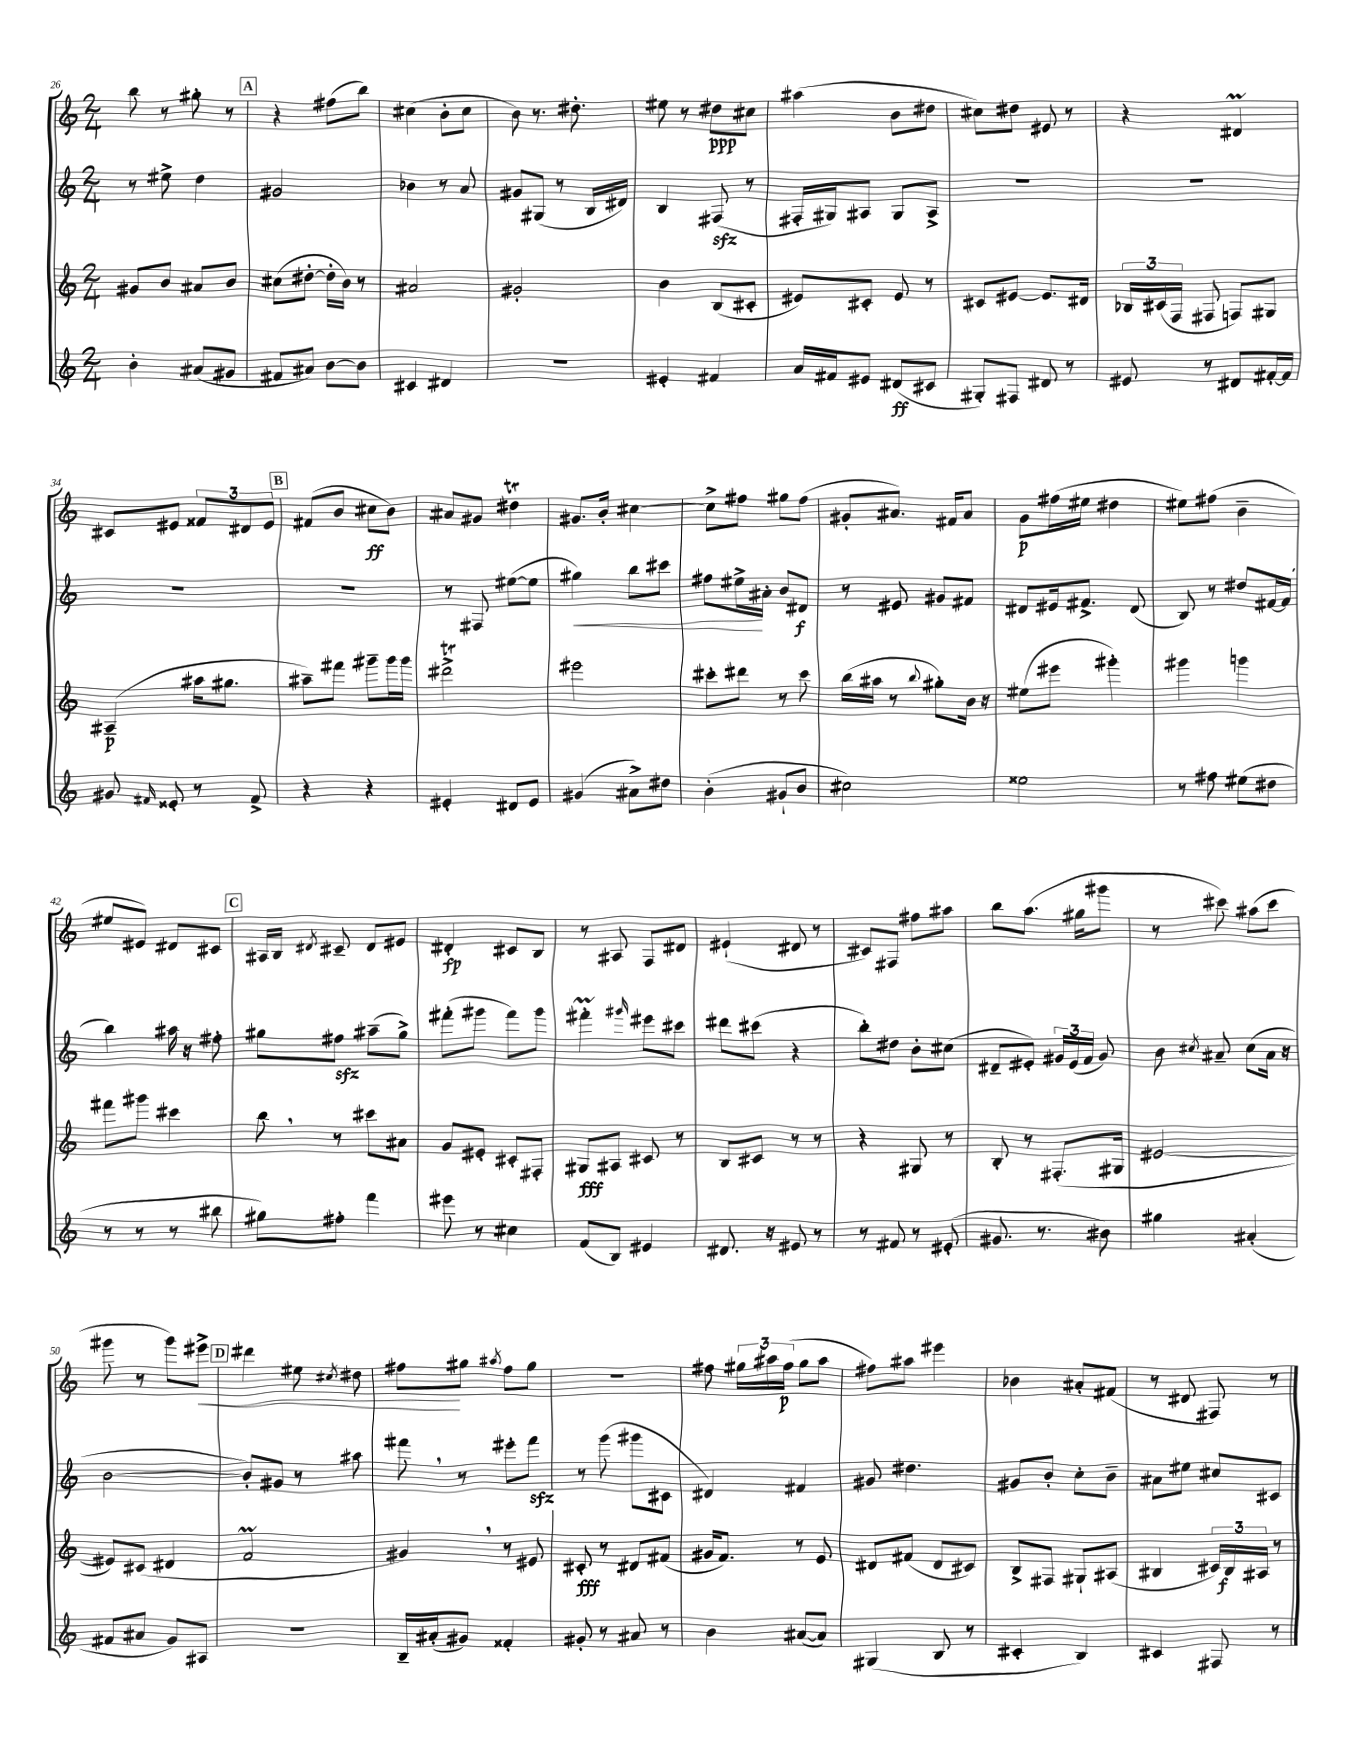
<<
\new StaffGroup <<
\new Staff = "s0" {
    \clef treble \key c \major \numericTimeSignature \time 2/4
    \autoBeamOff b''8 r8 gis''8-. r8 |
    \mark \markup { \box "A" } r4 fis''8[( b''8]) |
    cis''4( b'8[-. cis''8] |
    b'8) r8. dis''8.-. |
    eis''8 r8 dis''8[\ppp cis''8] |
    ais''4( b'8[ dis''8] |
    cis''8[) dis''8] eis'8 r8 |
    r4 dis'4\prall |
    cis'8[ eis'8] \tuplet 3/2 { fisis'8[ dis'8 eis'8] } |
    \mark \markup { \box "B" } fis'8[( b'8] cis''8[\ff b'8]) |
    ais'8[ gis'8] dis''4\trill |
    gis'8.[ b'16]-. cis''4~ |
    cis''8[-> fis''8] gis''8[ fis''8]( |
    gis'8[-. ais'8.]) fis'16[ ais'8] |
    g'8[\p fis''16( eis''16] dis''4 |
    eis''8[) fis''8]( b'4-- |
    eis''8[ eis'8]) dis'8[ cis'8] |
    \mark \markup { \box "C" } ais16[ b16] \acciaccatura { dis'8 } cis'8-- dis'8[ eis'8] |
    dis'4-.\fp cis'8[ b8] |
    r8 ais8 f8[ dis'8] |
    eis'4-!( dis'8 r8 |
    cis'8[) fis8] fis''8[ ais''8] |
    b''8[ a''8.]( gis''16[ gis'''8] |
    r8 cis'''8) ais''8[( cis'''8] |
    gis'''8 r8 gis'''8[) eis'''8]->\< |
    \mark \markup { \box "D" } dis'''4 eis''8 \acciaccatura { cis''8 } dis''8 |
    fis''8[\! gis''8] \acciaccatura { ais''8 } fis''8[ gis''8] |
    R2 |
    fis''8 \tuplet 3/2 { gis''16[ ais''16 fis''16]\p( } gis''8[ ais''8] |
    fis''8[) ais''8] eis'''4 |
    bes'4 ais'8[-. fis'8]( |
    r8 dis'8 fis8) r8 \bar "|." |
}
\new Staff = "s1" {
    \clef treble \key c \major \numericTimeSignature \time 2/4
    \autoBeamOff r8 eis''8-> d''4 |
    \mark \markup { \box "A" } gis'2 |
    bes'4 r8 a'8 |
    gis'8[ gis8]( r8 b16[ dis'16]) |
    b4 fis8\sfz( r8 |
    fis16[-. gis16) ais8] gis8[ ais8]-> |
    r2 |
    R2 |
    R2 |
    \mark \markup { \box "B" } R2 |
    r8 fis8 eis''8[~( eis''8] |
    gis''4\<) b''8[ cis'''8] |
    fis''8[ eis''16->\! ais'16]-. b'8[ dis'8]\f |
    r8 eis'8 gis'8[ fis'8] |
    dis'8[ eis'16 fis'8.]-> dis'8( |
    b8) r8 dis''8[ fis'16~ fis'16]( |
    b''4) ais''16 r16 fis''8-. |
    \mark \markup { \box "C" } gis''8[ fis''8]\sfz ais''8[--( gis''8]->) |
    fis'''8[-.( gis'''8] fis'''8[) gis'''8] |
    fis'''4-.\prall \grace { gis'''16 } eis'''8[ cis'''8] |
    dis'''8[ cis'''8]( r4 |
    b''8[-.) dis''8] b'8[-. cis''8]( |
    dis'8[-- eis'8]-.) \tuplet 3/2 { gis'16[ eis'16( f'16] } gis'8) |
    b'8 \acciaccatura { cis''8 } ais'8-- cis''8[( ais'16] r16 |
    b'2~ |
    \mark \markup { \box "D" } b'8[-.) gis'8] r8 ais''8 |
    fis'''8 \breathe r8 eis'''8[-. fis'''8]\sfz |
    r8 g'''8( gis'''8[ cis'8] |
    dis'4) fis'4 |
    gis'8 dis''4. |
    gis'8[ b'8]-. c''8[-. b'8]-- |
    ais'8[ eis''8] cis''8[ cis'8] \bar "|." |
}
\new Staff = "s2" {
    \clef treble \key c \major \numericTimeSignature \time 2/4
    \autoBeamOff gis'8[ b'8] ais'8[ b'8] |
    \mark \markup { \box "A" } cis''8[( dis''8]~-. dis''16[-. b'16]) r8 |
    ais'2 |
    gis'2-. |
    b'4 b8[( cis'8]-. |
    eis'8[) cis'8]-. eis'8 r8 |
    cis'8[ eis'8]~ eis'8.[ dis'16] |
    \tuplet 3/2 { bes16[ cis'16( f16] } fis8 f8[) gis8] |
    ais4--\p( ais''16[ gis''8.] |
    \mark \markup { \box "B" } ais''8[--) fis'''8] gis'''8[-- gis'''16 gis'''16] |
    dis'''2->\trill |
    eis'''2 |
    cis'''8[-. dis'''8] r8 cis'''8 |
    b''16[( ais''16] r8 \appoggiatura { b''8 } gis''8[-.) b'16] r16 |
    eis''8[( eis'''8] gis'''4-.) |
    gis'''4 g'''4 |
    fis'''8[ gis'''8] cis'''4 |
    \mark \markup { \box "C" } b''8 \breathe r8 cis'''8[ ais'8] |
    g'8[ eis'8]-. cis'8[-. fis8]-. |
    gis8[\fff ais8] cis'8 r8 |
    b8[ cis'8] r8 r8 |
    r4 gis8 r8 |
    b8-. r8 fis8.[-.( gis16] |
    eis'2~ |
    eis'8[) cis'8]( dis'4 |
    \mark \markup { \box "D" } f'2\prall |
    gis'4) \breathe r8 eis'8 |
    cis'8-.\fff r8 dis'8[ fis'8]( |
    gis'16[ f'8.]) r8 e'8 |
    dis'8[ fis'8]( dis'8[ cis'8]) |
    b8[-> fis8] gis8[-! ais8]( |
    bis4 \tuplet 3/2 { cis'16[) bis16\f ais16] } r8 \bar "|." |
}
\new Staff = "s3" {
    \clef treble \key c \major \numericTimeSignature \time 2/4
    \autoBeamOff b'4-. ais'8[( gis'8] |
    \mark \markup { \box "A" } fis'8[ ais'8]) b'8[~ b'8] |
    cis'4 dis'4 |
    r2 |
    eis'4-. fis'4 |
    a'16[ fis'16 eis'8] dis'8[\ff( cis'8] |
    gis8[-.) fis8] dis'8 r8 |
    eis'8 r8 dis'8[ fis'16~-. fis'16] |
    gis'8 \grace { fis'16 } eisis'8-. r8 fis'8-> |
    \mark \markup { \box "B" } r4 r4 |
    eis'4-. dis'8[ eis'8] |
    gis'4( ais'8[->) dis''8] |
    b'4-.( gis'8[-! b'8] |
    cis''2) |
    eisis''2 |
    r8 fis''8 eis''8[( dis''8] |
    r8 r8 r8 bis''8 |
    \mark \markup { \box "C" } gis''8[) fis''8]-. f'''4 |
    eis'''8 r8 cis''4 |
    f'8[( b8]) eis'4 |
    dis'8. r16 eis'8 r8 |
    r8 fis'8 r8 eis'8-.( |
    gis'8. r8. bis'8) |
    gis''4 ais'4-.( |
    fis'8[ ais'8] g'8[) ais8] |
    \mark \markup { \box "D" } R2 |
    b16[-- ais'16-.( gis'8]) fisis'4-. |
    gis'8-. r8 ais'8 r8 |
    b'4 ais'8[~( ais'8]) |
    gis4( b8 r8 |
    cis'4-. b4) |
    cis'4 fis8 r8 \bar "|." |
}
>>
>>
\layout { \context { \Score currentBarNumber = #26 } }
